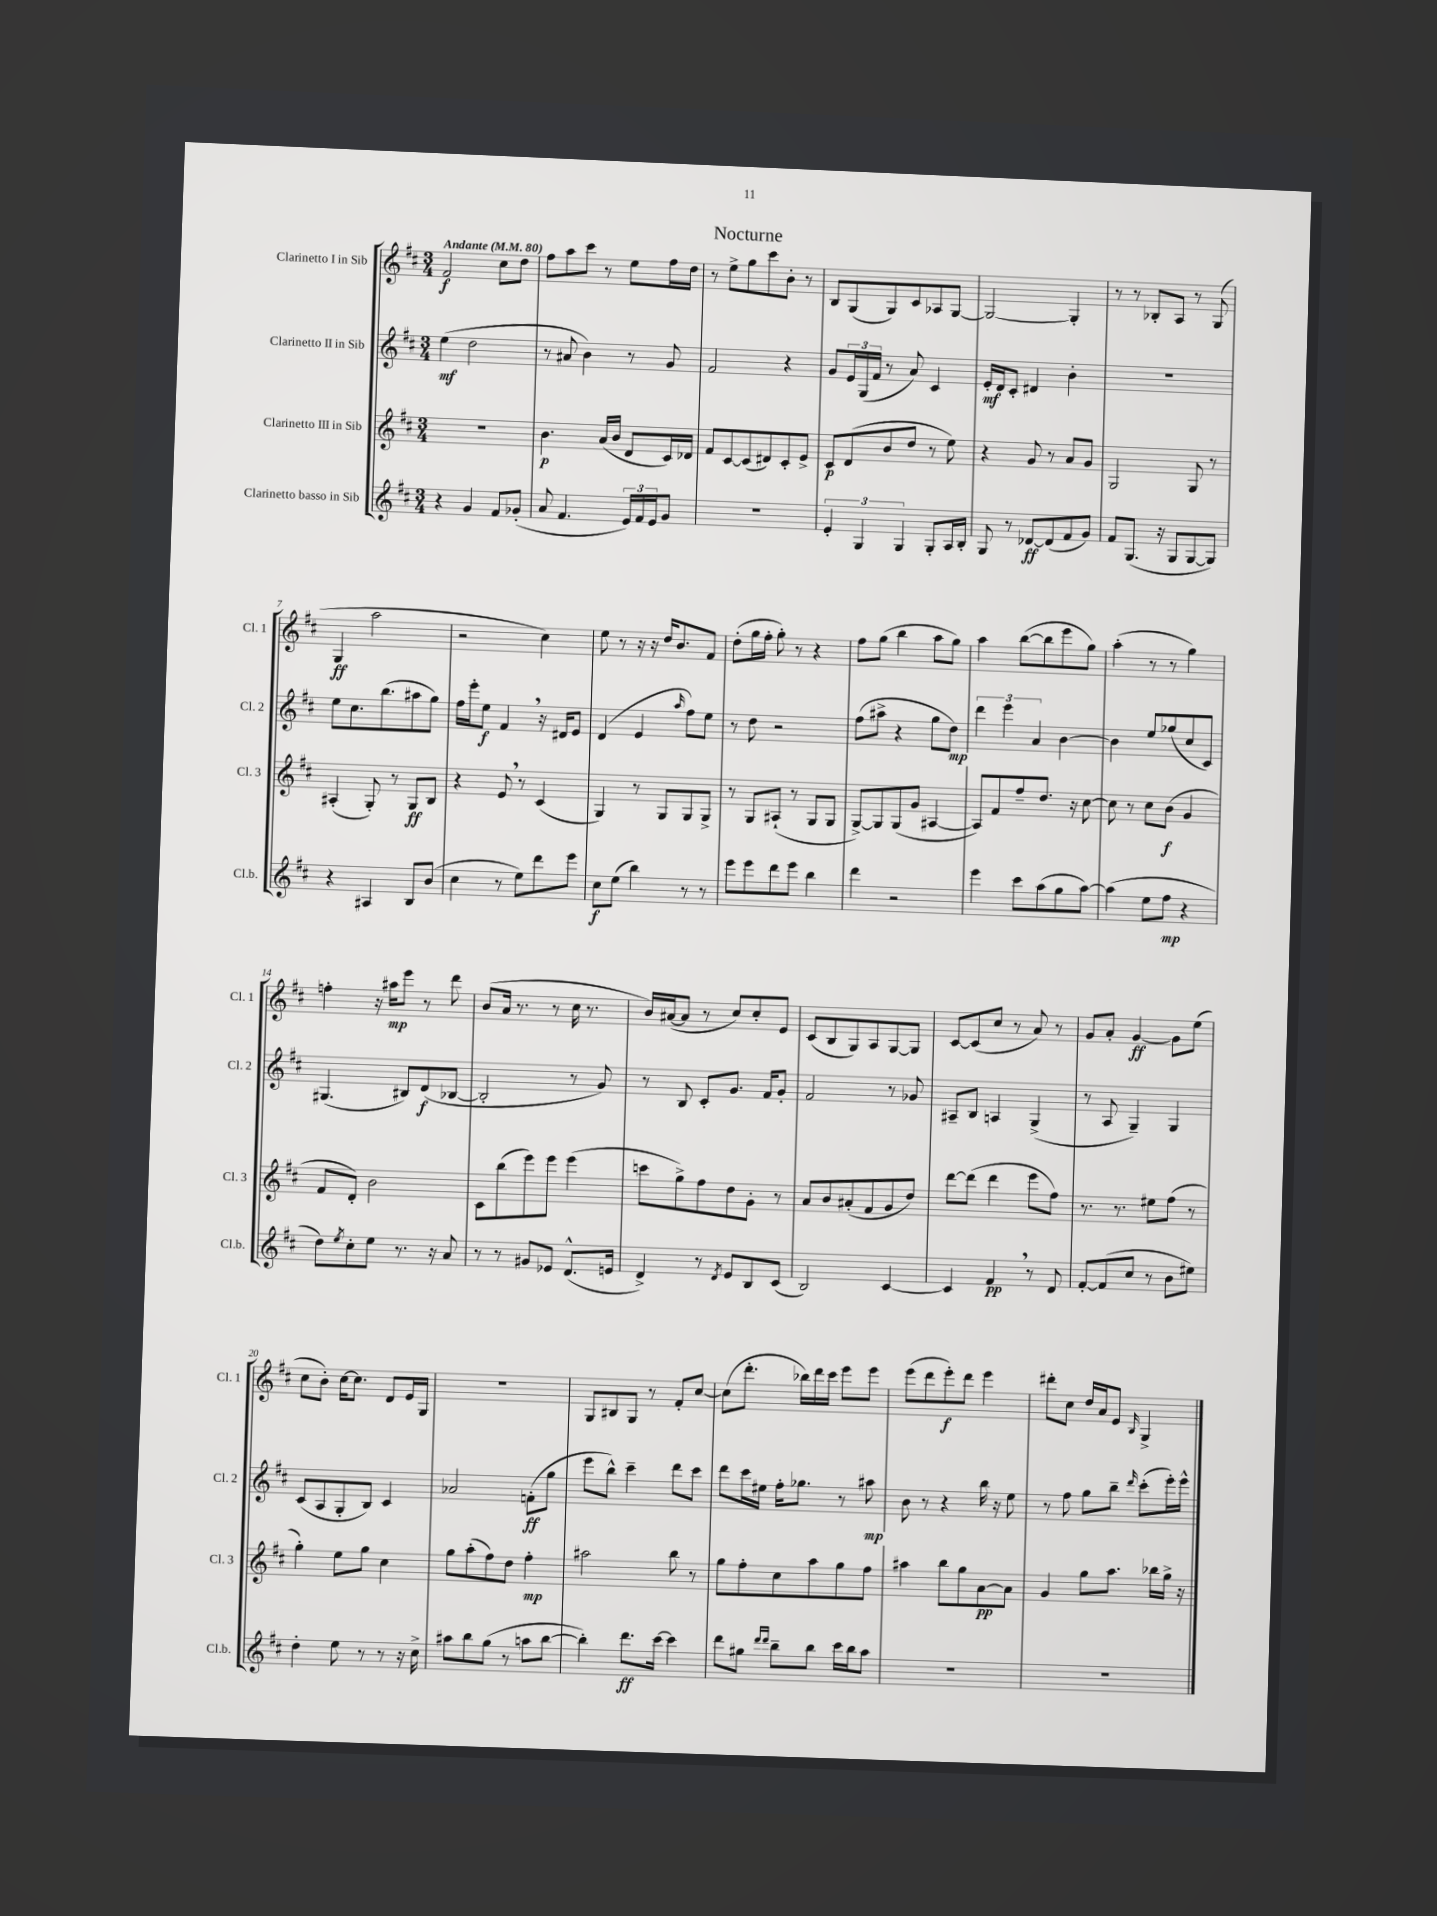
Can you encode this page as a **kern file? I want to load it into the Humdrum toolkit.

**kern	**dynam	**kern	**dynam	**kern	**dynam	**kern	**dynam
*part4	*part4	*part3	*part3	*part2	*part2	*part1	*part1
*staff4	*staff4	*staff3	*staff3	*staff2	*staff2	*staff1	*staff1
*I"Clarinetto basso in Sib	*	*I"Clarinetto III in Sib	*	*I"Clarinetto II in Sib	*	*I"Clarinetto I in Sib	*
*I'Cl.b.	*	*I'Cl. 3	*	*I'Cl. 2	*	*I'Cl. 1	*
*clefG2	*	*clefG2	*	*clefG2	*	*clefG2	*
*k[f#c#]	*	*k[f#c#]	*	*k[f#c#]	*	*k[f#c#]	*
*M3/4	*	*M3/4	*	*M3/4	*	*M3/4	*
*MM80	*	*MM80	*	*MM80	*	*MM80	*
=1	=1	=1	=1	=1	=1	=1	=1
!	!	!	!	!	!	!LO:TX:a:B:t=Andante	!
4r	.	2.r	.	(4ee\	mf	2f#/	f
4g/	.	.	.	2dd\	.	.	.
8f#/L	.	.	.	.	.	8cc#\L	.
(8g-X'/J	.	.	.	.	.	8dd\J	.
=2	=2	=2	=2	=2	=2	=2	=2
8a/	.	4.b\	p	8r	.	8ff#\L	.
4.f#/	.	.	.	8a#X/	.	8aa\	.
.	.	.	.	4b\)	.	8ccc#\J	.
.	.	(16a/LL	.	.	.	8r	.
.	.	16b/JJ	.	.	.	.	.
24e/LL)	.	8d/L	.	8r	.	8ee\L	.
24f#/	.	.	.	.	.	.	.
24e/J	.	.	.	.	.	.	.
8g/J	.	16c#/L)	.	8g/	.	16ff#\L	.
.	.	16d-X/JJ	.	.	.	16dd\JJ	.
=3	=3	=3	=3	=3	=3	=3	=3
2.r	.	8f#/L	.	2f#/	.	8r	.
.	.	[8c#/	.	.	.	8ee^\L	.
.	.	(8c#/]	.	.	.	8gg\	.
.	.	8d#X/)	.	.	.	8ccc#\	.
.	.	8c#'/	.	4r	.	8b'\J	.
.	.	8e^/J	.	.	.	8r	.
=4	=4	=4	=4	=4	=4	=4	=4
6e'/	.	8c#/L	p	8g/L	.	8B/L	.
.	.	(8d/	.	24e/L	.	(8G/	.
6G/	.	.	.	(24G/	.	.	.
.	.	.	.	24f#/JJ	.	.	.
.	.	8b/	.	8r	.	8G/)	.
6G/	.	.	.	.	.	.	.
.	.	8dd/J	.	8a/)	.	8c#/	.
8G'/L	.	8r	.	4c#/	.	8A-X/	.
16A/L	.	8ee\)	.	.	.	[8G/J	.
16B'/JJ	.	.	.	.	.	.	.
=5	=5	=5	=5	=5	=5	=5	=5
8G/	.	4r	.	16e'/LL	mf	2G/_	.
.	.	.	.	16d/J	.	.	.
8r	.	.	.	8c#'/J	.	.	.
[8d-X/L	ff	8g/	.	4d#X/	.	.	.
(8d-/]	.	8r	.	.	.	.	.
8f#/	.	8a/L	.	4b'\	.	4G'/]	.
8g/J)	.	8g/J	.	.	.	.	.
=6	=6	=6	=6	=6	=6	=6	=6
8f#/L	.	2G/	.	2.r	.	8r	.
(8.G/J	.	.	.	.	.	8r	.
.	.	.	.	.	.	8B-X'/L	.
16r	.	.	.	.	.	.	.
8G/L	.	.	.	.	.	8A/J	.
[8G/	.	8G/	.	.	.	8r	.
8G/J])	.	8r	.	.	.	(8G/	.
!!LO:LB:g=z
=7	=7	=7	=7	=7	=7	=7	=7
4r	.	(4A#X'/	.	8ee\L	.	4G/	ff
.	.	.	.	8.cc#\	.	.	.
4A#X/	.	8G'/)	.	.	.	2aa\	.
.	.	.	.	(8.bb\	.	.	.
.	.	8r	.	.	.	.	.
8B/L	.	8G/L	ff	8aa#X\	.	.	.
(8b/J	.	8B/J	.	8gg\J)	.	.	.
=8	=8	=8	=8	=8	=8	=8	=8
4cc#\	.	4r	.	16ff#\LL	.	2r	.
.	.	.	.	16eee'\J	.	.	.
.	.	.	.	8ee\J	f	.	.
8r	.	8e,/	.	4f#,/	.	.	.
8ee\L)	.	8r	.	.	.	.	.
8ddd\	.	(4c#/	.	16r	.	4cc#\)	.
.	.	.	.	16d#X/KL	.	.	.
8eee\J	.	.	.	8e/J	.	.	.
=9	=9	=9	=9	=9	=9	=9	=9
8cc#\L	f	4G/)	.	(4d/	.	8ee\	.
(8ee\J	.	.	.	.	.	8r	.
4bb\)	.	8r	.	4e/	.	16r	.
.	.	.	.	.	.	16r	.
.	.	8G/L	.	.	.	16dd/KL	.
.	.	.	.	.	.	8.b/	.
.	.	.	.	16qqaa/	.	.	.
8r	.	8G/	.	8ff#\L)	.	.	.
8r	.	8G^/J	.	8ee\J	.	8f#/J	.
=10	=10	=10	=10	=10	=10	=10	=10
8eee\L	.	8r	.	8r	.	(8dd'\L	.
8eee\	.	8G/L	.	8dd\	.	16gg\L	.
.	.	.	.	.	.	16ff#'\JJ	.
8ddd\	.	(8A#X`/J	.	2r	.	8gg'\)	.
8eee\J	.	8r	.	.	.	8r	.
4bb\	.	8G/L	.	.	.	4r	.
.	.	8G/J	.	.	.	.	.
=11	=11	=11	=11	=11	=11	=11	=11
4ddd\	.	[8G^/L)	.	(8ff#\L	.	8ff#\L	.
.	.	8G/]	.	8aa#X^\J	.	(8gg\J	.
2r	.	(8G/	.	4r	.	4bb\	.
.	.	8g/J	.	.	.	.	.
.	.	[4A#X/	.	8gg\L	.	8aa\L	.
.	.	.	.	8dd\J)	mp	8gg\J)	.
=12	=12	=12	=12	=12	=12	=12	=12
4eee\	.	8A#/L])	.	6ddd\	.	4aa\	.
.	.	8f#/	.	.	.	.	.
.	.	.	.	6eee\	.	.	.
8ccc#\L	.	8ff#~/	.	.	.	([8bb\L	.
.	.	.	.	6a/	.	.	.
(8aa\	.	8.dd/J	.	.	.	8bb\]	.
8gg\	.	.	.	[4b\	.	8eee\	.
.	.	16r	.	.	.	.	.
[8aa\J)	.	[8cc#\	.	.	.	8gg\J)	.
=13	=13	=13	=13	=13	=13	=13	=13
(4aa\]	.	8cc#\]	.	4b\]	.	(4aa'\	.
.	.	8r	.	.	.	.	.
8ee\L	.	8cc#\L	.	8ee/L	.	8r	.
8ff#\J	mp	(8b\J	f	(8gg-X/	.	8r	.
4r	.	4g/	.	8cc#/	.	4gg\)	.
.	.	.	.	8c#/J)	.	.	.
!!LO:LB:g=z
=14	=14	=14	=14	=14	=14	=14	=14
8dd\L)	.	8f#/L	.	(4.G#X/	.	4ffn'\	.
8qee/	.	.	.	.	.	.	.
8cc#'\	.	8d'/J)	.	.	.	.	.
8ee\J	.	2b\	.	.	.	16r	.
.	.	.	.	.	.	16aa#X\KL	mp
8.r	.	.	.	8B#X/L)	.	8eee\J	.
.	.	.	.	(8d/	f	8r	.
16r	.	.	.	.	.	.	.
8a/	.	.	.	[8B-X/J	.	8ddd\	.
=15	=15	=15	=15	=15	=15	=15	=15
8r	.	8c#\L	.	2B-'/]	.	(8b/L	.
8r	.	(8bb\	.	.	.	16a/Jk	.
.	.	.	.	.	.	8.r	.
8g#X/L	.	8eee\)	.	.	.	.	.
8e-X/J	.	8eee\J	.	.	.	8r	.
(8.d^^/L	.	(4eee\	.	8r	.	16cc#\	.
.	.	.	.	.	.	8.r	.
.	.	.	.	8g/)	.	.	.
16en/Jk	.	.	.	.	.	.	.
=16	=16	=16	=16	=16	=16	=16	=16
4d^/)	.	8cccn\L	.	8r	.	16b/LL)	.
.	.	.	.	.	.	([16a#X/J	.
.	.	8gg^\)	.	8B/	.	8a#/J]	.
8r	.	8ff#\	.	8c#'/L	.	8r	.
8qd/	.	.	.	.	.	.	.
8e/L	.	8dd\	.	8.g/J	.	8cc#/L)	.
8B/	.	8g'\J	.	.	.	8cc#'/	.
.	.	.	.	16f#/KL	.	.	.
(8c#/J	.	8r	.	8g'/J	.	8e/J	.
=17	=17	=17	=17	=17	=17	=17	=17
2B/)	.	8a/L	.	2f#/	.	(8c#/L	.
.	.	8b/	.	.	.	8B/	.
.	.	(8a#X'/	.	.	.	8G/)	.
.	.	8f#/	.	.	.	8A/	.
[4c#/	.	8g/	.	8r	.	[8G/	.
.	.	8dd/J)	.	8g-X/	.	8G/J]	.
=18	=18	=18	=18	=18	=18	=18	=18
4c#/]	.	[8ddd\L	.	8A#X~/L	.	[8c#/L	.
.	.	(8ddd\J]	.	8B/J	.	(8c#/]	.
4f#,/	pp	4ddd\	.	4An/	.	8cc#/J	.
.	.	.	.	.	.	8r	.
8r	.	8eee\L	.	(4G^/	.	8a/)	.
8d/	.	8ff#\J)	.	.	.	8r	.
=19	=19	=19	=19	=19	=19	=19	=19
[8f#'/L	.	8.r	.	8r	.	8g/L	.
(8f#/]	.	.	.	8A/	.	8a'/J	.
.	.	8.r	.	.	.	.	.
8cc#/J	.	.	.	4G~/)	.	[4g/	ff
8r	.	8ee#X\L	.	.	.	.	.
8b\L	.	(8ff#\J	.	4G/	.	8g\L]	.
8ee#X\J)	.	8r	.	.	.	(8ee\J	.
!!LO:LB:g=z
=20	=20	=20	=20	=20	=20	=20	=20
4dd'\	.	4gg'\)	.	(8c#/L	.	8cc#\L	.
.	.	.	.	8A/	.	8b'\J)	.
8ee\	.	8ee\L	.	8G'/	.	[16cc#\KL	.
.	.	.	.	.	.	8.cc#\J]	.
8r	.	8gg\J	.	8B/J)	.	.	.
8r	.	4cc#\	.	4c#/	.	8d/L	.
16r	.	.	.	.	.	16e/L	.
16cc#^\	.	.	.	.	.	16G/JJ	.
=21	=21	=21	=21	=21	=21	=21	=21
8aa#X\L	.	8gg\L	.	2a-X/	.	2.r	.
8bb\	.	(8aa'\	.	.	.	.	.
(8gg\J	.	8ff#\)	.	.	.	.	.
8r	.	8dd\J	.	.	.	.	.
8aan\L	.	4ff#'\	mp	(8fn'\L	ff	.	.
[8bb\J	.	.	.	8gg\J	.	.	.
=22	=22	=22	=22	=22	=22	=22	=22
4bb'\])	.	2aa#X\	.	8eee\L	.	8G/L	.
.	.	.	.	8bb^^\J)	.	8B#X/	.
8.ddd\L	ff	.	.	4ccc#~\	.	8G/J	.
.	.	.	.	.	.	8r	.
[16ccc#\Jk	.	.	.	.	.	.	.
4ccc#\]	.	8bb\	.	8ddd\L	.	8f#'/L	.
.	.	8r	.	8ccc#\J	.	[8cc#/J	.
=23	=23	=23	=23	=23	=23	=23	=23
8ddd\L	.	8gg\L	.	8ddd\L	.	(8cc#\L]	.
8gg#X\J	.	8ff#'\	.	16ccc#\L	.	8.ddd'\J	.
.	.	.	.	16ee#X\JJ	.	.	.
16qqddd/LL	.	.	.	.	.	.	.
16qqddd/JJ	.	.	.	.	.	.	.
8bb~\L	.	8cc#\	.	16ff#'\KL	.	.	.
.	.	.	.	8.gg-X\J	.	16bb-X\LL)	.
8bb\J	.	8aa\	.	.	.	16ddd\	.
.	.	.	.	.	.	16ccc#\JJ	.
16ccc#\LL	.	8gg\	.	8r	.	8eee\L	.
16bb\J	.	.	.	.	.	.	.
8aa\J	.	8ff#\J	.	8aa#X\	mp	8eee\J	.
=24	=24	=24	=24	=24	=24	=24	=24
2.r	.	4aa#X\	.	8b\	.	(8eee\L	.
.	.	.	.	8r	.	8ddd\	.
.	.	8bb\L	.	4r	.	8eee'\)	f
.	.	8gg\	.	.	.	8ddd\J	.
.	.	[8a\	pp	16bb\	.	4eee\	.
.	.	.	.	16r	.	.	.
.	.	8a\J]	.	8ee\	.	.	.
=25	=25	=25	=25	=25	=25	=25	=25
2.r	.	4g/	.	8r	.	8ddd#X'\L	.
.	.	.	.	8ff#\	.	8cc#\J	.
.	.	8gg\L	.	8gg\L	.	16dd/LL	.
.	.	.	.	.	.	16a/J	.
.	.	8.aa\J	.	8bb~\J	.	8e/J	.
.	.	.	.	16qqddd/	.	16qqB/	.
.	.	.	.	(8ccc#'\L	.	4G^/	.
.	.	16bb-X\LL	.	.	.	.	.
.	.	16gg^\JJ	.	16eee'\L)	.	.	.
.	.	16r	.	16eee^^\JJ	.	.	.
==	==	==	==	==	==	==	==
*-	*-	*-	*-	*-	*-	*-	*-
